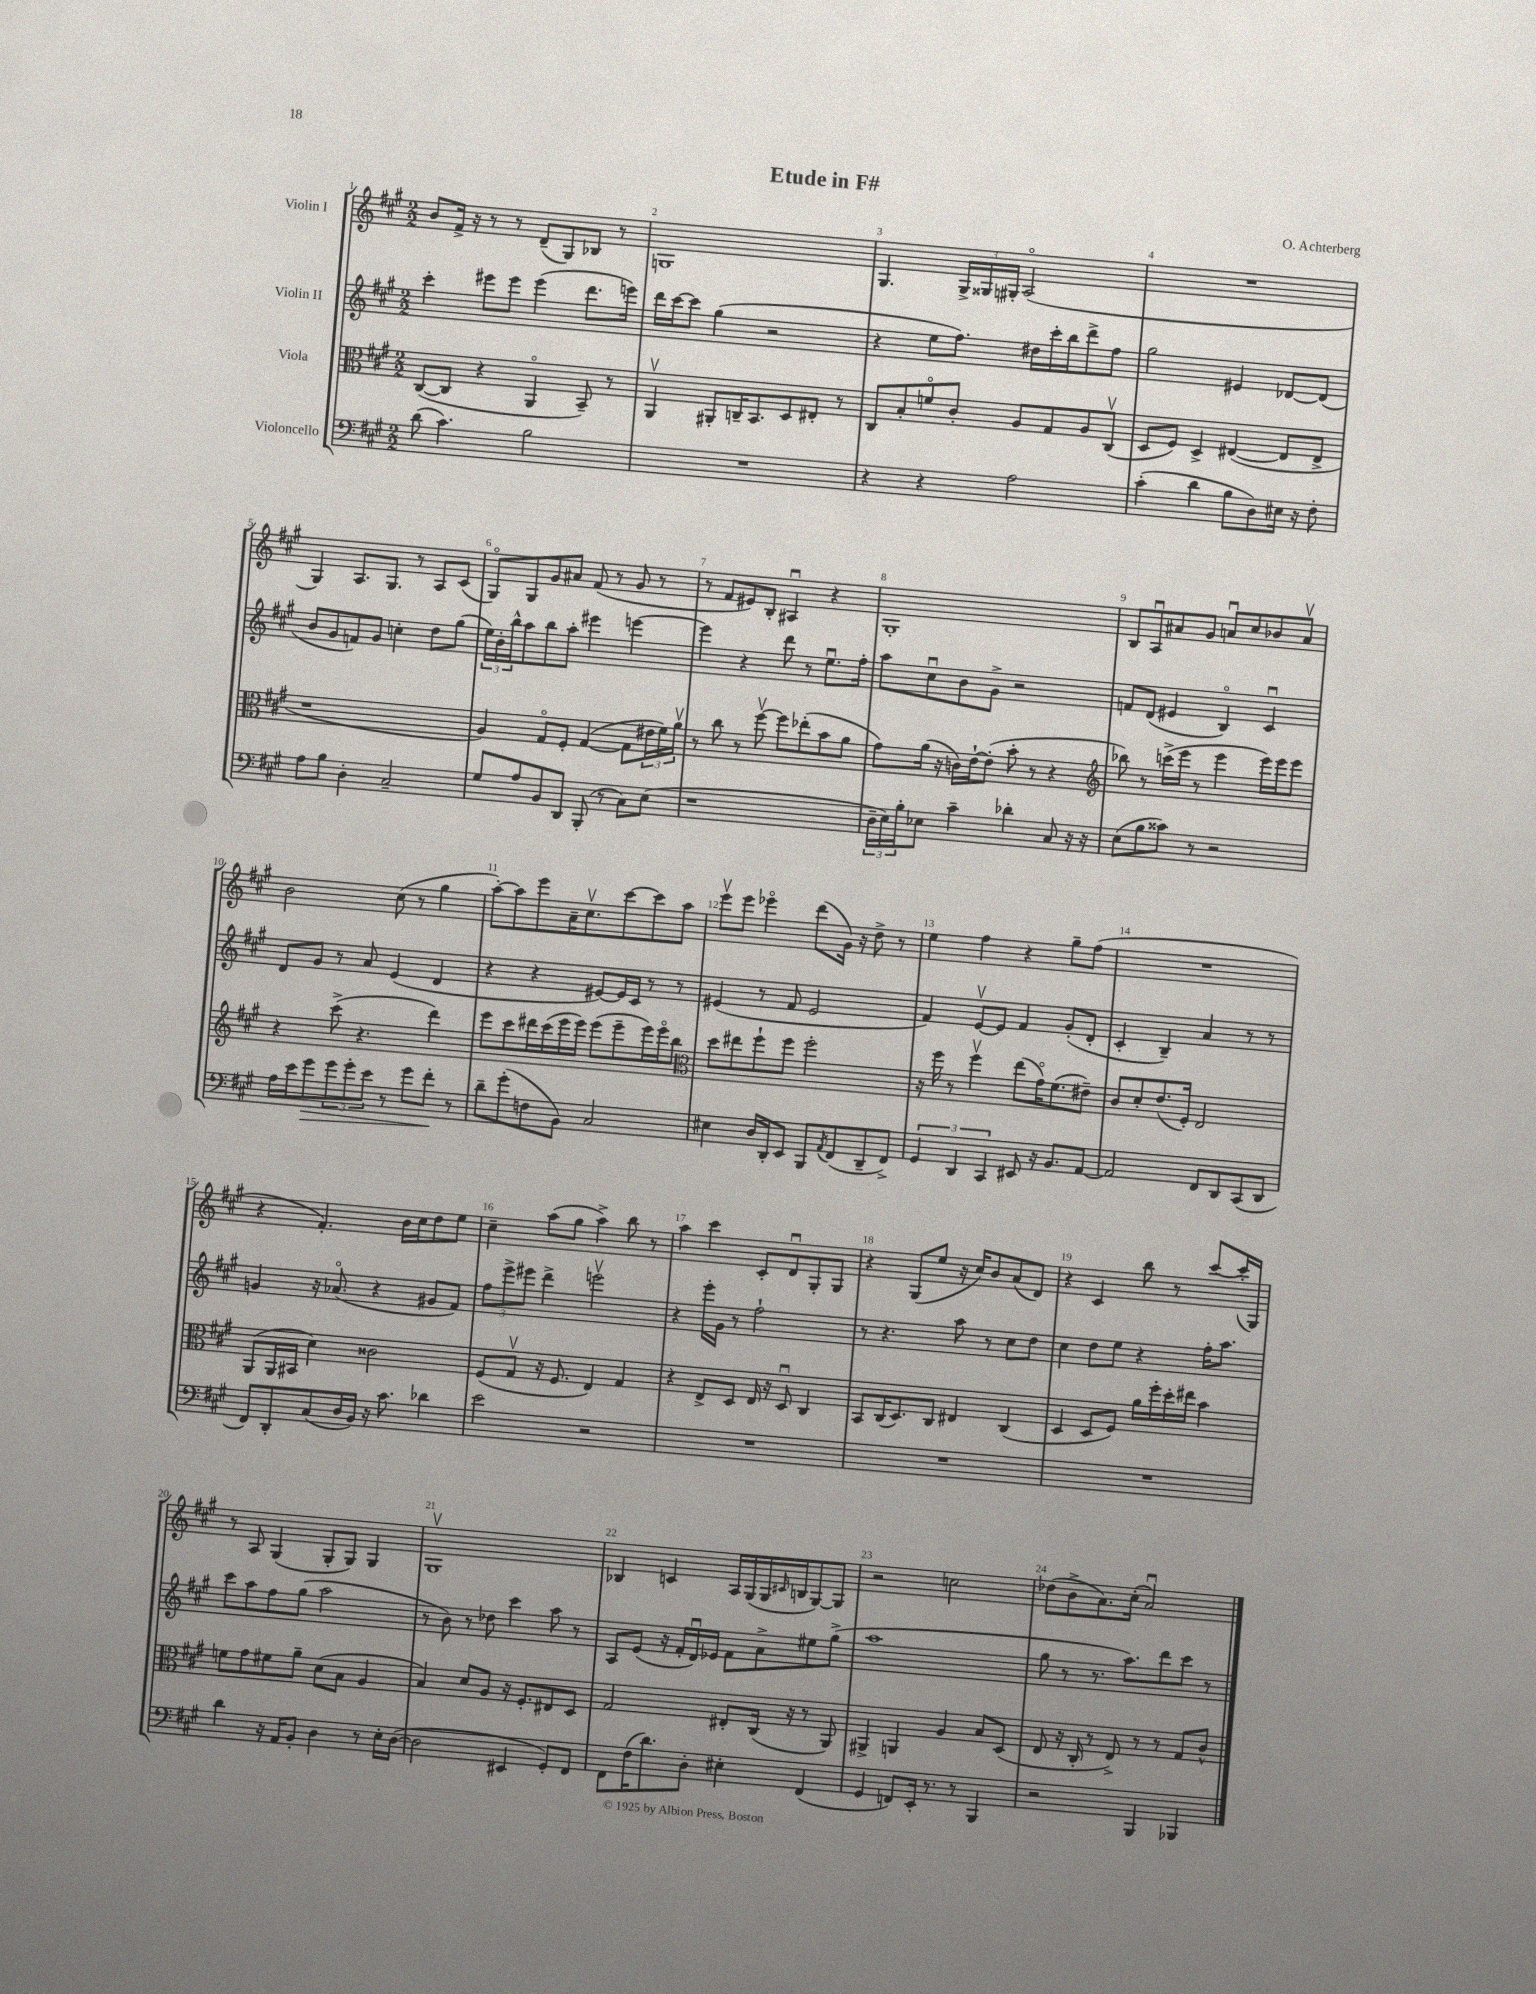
\header { title = "Etude in F#" composer = "O. Achterberg" }
<<
\new StaffGroup <<
\new Staff = "s0" \with { instrumentName = "Violin I" } {
    \clef treble \key a \major \numericTimeSignature \time 2/2
    b'8 fis'16-> r16 r8 r8 d'8--( gis8) bes8 r8 |
    g1 |
    gis4. \tuplet 3/2 { gis16-> gisis16 gis16-. } a2\flageolet( |
    R1 |
    gis4) a8. gis8. r8 a8 cis'8( |
    gis8\flageolet) gis8 gis'8 ais'8 fis'8( r8 gis'8 r8 |
    r8 fis'8 eis'8) b8-. ais4\downbow r4 |
    gis1-. |
    b8 a8\downbow ais'8 gis'8 a'8\downbow cis''8 bes'8 a'8\upbow |
    b'2 cis''8( r8 gis''4 |
    a''8~-.) a''8 e'''8 a'16-- cis''8.\upbow cis'''8~ cis'''8 a''8 |
    e'''8\upbow e'''8 ees'''4\flageolet d'''8( gis'16) r16 d''8-> r8 |
    e''4 fis''4 r4 gis''8-- fis''8( |
    R1 |
    r4 fis'4.-.) b'16 cis''16 d''8 e''8 |
    cis''4-- a''8( gis''8 a''4->) b''8 r8 |
    a''4 cis'''4 cis'8-. d'8\downbow gis8-. gis8 |
    r4 gis8( e''8 r16 cis''16) b'8 a'8( d'8) |
    r4 cis'4 b''8 r8 cis'''8~ cis'''16-.( gis16) |
    r8 a8 gis4( gis8-. gis8) gis4 |
    gis1\upbow |
    bes4 c'4 a16 gis16( gis16 \grace { cis'16 } b16 gis8~) gis8 |
    r2 c''2 |
    des''8( b'8-> a'8.) cis''16-.( a'2\downbow) \bar "|." |
}
\new Staff = "s1" \with { instrumentName = "Violin II" } {
    \clef treble \key a \major \numericTimeSignature \time 2/2
    cis'''4-. eis'''8 eis'''8 eis'''4( d'''8. e'''16) |
    d'''16 cis'''16~ cis'''8 gis''4( r2 |
    r4 e''8 fis''8.) dis''16 cis'''16-. b''16 d'''8-> fis''8 |
    gis''2 eis'4 des'8~ des'8( |
    b'8 gis'8 f'8) gis'8 c''4-. d''8 gis''8( |
    \tuplet 3/2 { e''16) b'16-. b''16-^ } a''8 b''8 a''8-. eis'''4 e'''4~ |
    e'''4 r4 d'''8 r8 e''8.\downbow fis''16-. |
    a''8 cis''8\downbow b'8 gis'8-> r2 |
    f'8 d'8( eis'4 b4\flageolet) cis'4\downbow |
    d'8 gis'8 r8 a'8 e'4( d'4 |
    r4 r4 eis'8~) eis'16 cis'16 r8 r8 |
    eis'4( r8 fis'8 eis'2 |
    fis'4) e'8~\upbow e'8 fis'4 gis'8-.( d'8-. |
    cis'4-. b4--) a'4 r8 r8 |
    g'4 r16 aes'8.\flageolet( r4 gis'8 fis'8) |
    \tuplet 3/2 { fis''8 e'''8-> eis'''8 } d'''4-> e'''2\upbow |
    r4 e'''16-. gis'16 r8 fis''2-! |
    r8 r4. a''8 r8 cis''8 d''8 |
    cis''4 d''8 e''8 r4 fis''16-. a''8. |
    cis'''8 a''8 fis''8 gis''8( a''2 |
    r8 b'8) r8 des''8 cis'''4 a''8 r8 |
    a8 e'8( r16 fis'16-. d'16\downbow) ees'16 fis'8 a'8-> eis''8 gis''8->( |
    a''1 |
    gis''8 r8 r8. a''8.) d'''8 cis'''8 r8 \bar "|." |
}
\new Staff = "s2" \with { instrumentName = "Viola" } {
    \clef alto \key a \major \numericTimeSignature \time 2/2
    cis8~( cis8 r4 a,4\flageolet b,8--) r8 |
    a,4\upbow ais,8-. c16-- b,8. d8 eis8-. r8 |
    cis8 b8-. f'8\flageolet cis'8-. a8 gis8 a8 cis8\upbow( |
    d8 fis8) d4-> eis4~( eis8 eis8-> |
    r1 |
    a4) gis8\flageolet fis8-. gis4~( gis8 \tuplet 3/2 { eis'16 fis'16) a'16\upbow } |
    r8 cis''8 r8 fis''8~\upbow fis''8 ees''8-.( b'8 a'8 |
    gis'8) a'16( r16 c'16) e'16~-! e'8-.( b'8-. r8 r4 |
    \clef treble bes''8) r8 c'''16->( e'''16 r8 e'''4 e'''16) e'''16 e'''8 |
    r4 cis'''8->( r4. d'''4) |
    e'''8 cis'''8 dis'''16 cis'''16( e'''16 e'''16) e'''8( e'''8-- e'''16) e'''16\flageolet b''8 |
    \clef alto d''8 eis''8 fis''8-! fis''8 fis''2-. |
    r16 fis''16 r8 fis''4\upbow e''8( gis'16\flageolet) fis'8.( eis'8--) |
    cis'8 d'8-. e'8.( fis16-.) e2 |
    a,8( a,16 bis,16 d'4) cisis'2 |
    fis8( gis8\upbow r16 fis8. e4) gis4 |
    r4 e8-> d8 e16 r16 d8\downbow cis4 |
    b,8 cis16( d8.) cis8 eis4 cis4( |
    d4 d8 fis8) a'16 fis''16-. d''16-. eis''16 b'4 |
    f'8 gis'8 fis'8 a'8-- d'8( b8 a4 |
    b4) d'8 a8 r16 fis8.-. eis8 d8 |
    gis2 eis8-. cis16( r16 r8 a,8) |
    ais,4-> a,4 a4 b8 d8( |
    e8 r16 cis16-. r8 e8->) r8 r8 gis8 cis'8-^ \bar "|." |
}
\new Staff = "s3" \with { instrumentName = "Violoncello" } {
    \clef bass \key a \major \numericTimeSignature \time 2/2
    d'8( cis'4.) b2 |
    R1 |
    r4 r4 a2 |
    cis'4-.( d'4 b8 d8) eis16 r16 fis8-. |
    a8 b8 d4-. cis2-- |
    gis8 a8 b,8 d,8 b,,8-.( r8 cis8) e8( |
    r1 |
    \tuplet 3/2 { d16-- e16) b16-. } ees8 cis'4-- des'4-. cis8 r16 r16 |
    e8( b8 cisis'8) r8 r2 |
    a16 e'16 gis'8\> \tuplet 3/2 { gis'8 gis'8-. e'8 } r8 gis'8 fis'8-.\! r8 |
    d'8-- gis'8-.( f8 b,8) cis2 |
    eis4 d16 d,16-. e,8 b,,8 \acciaccatura { a,8 } fis,8( d,8-- fis,8->) |
    \tuplet 3/2 { gis,4 d,4 cis,4 } eis,8 r16 b,8. a,8~ |
    a,2 fis,8 d,8 cis,8( d,8 |
    fis,8) d,8-. cis8( d16 b,16) r16 cis'8. des'4 |
    e'2 r2 |
    R1 |
    R1 |
    R1 |
    d'4 r16 a,16 b,8-. d4 r8 e16-. d16~( |
    d2 eis,4 gis,8-.) fis,8 |
    fis,8 fis16( d'8.) d8-. eis4-. fis,4( |
    gis,4 f,8) e,16-. r8. r8 b,,4 |
    r2 b,,4 bes,,4 \bar "|." |
}
>>
>>
\layout { \context { \Score \override BarNumber.break-visibility = ##(#f #t #t) barNumberVisibility = #all-bar-numbers-visible } }
